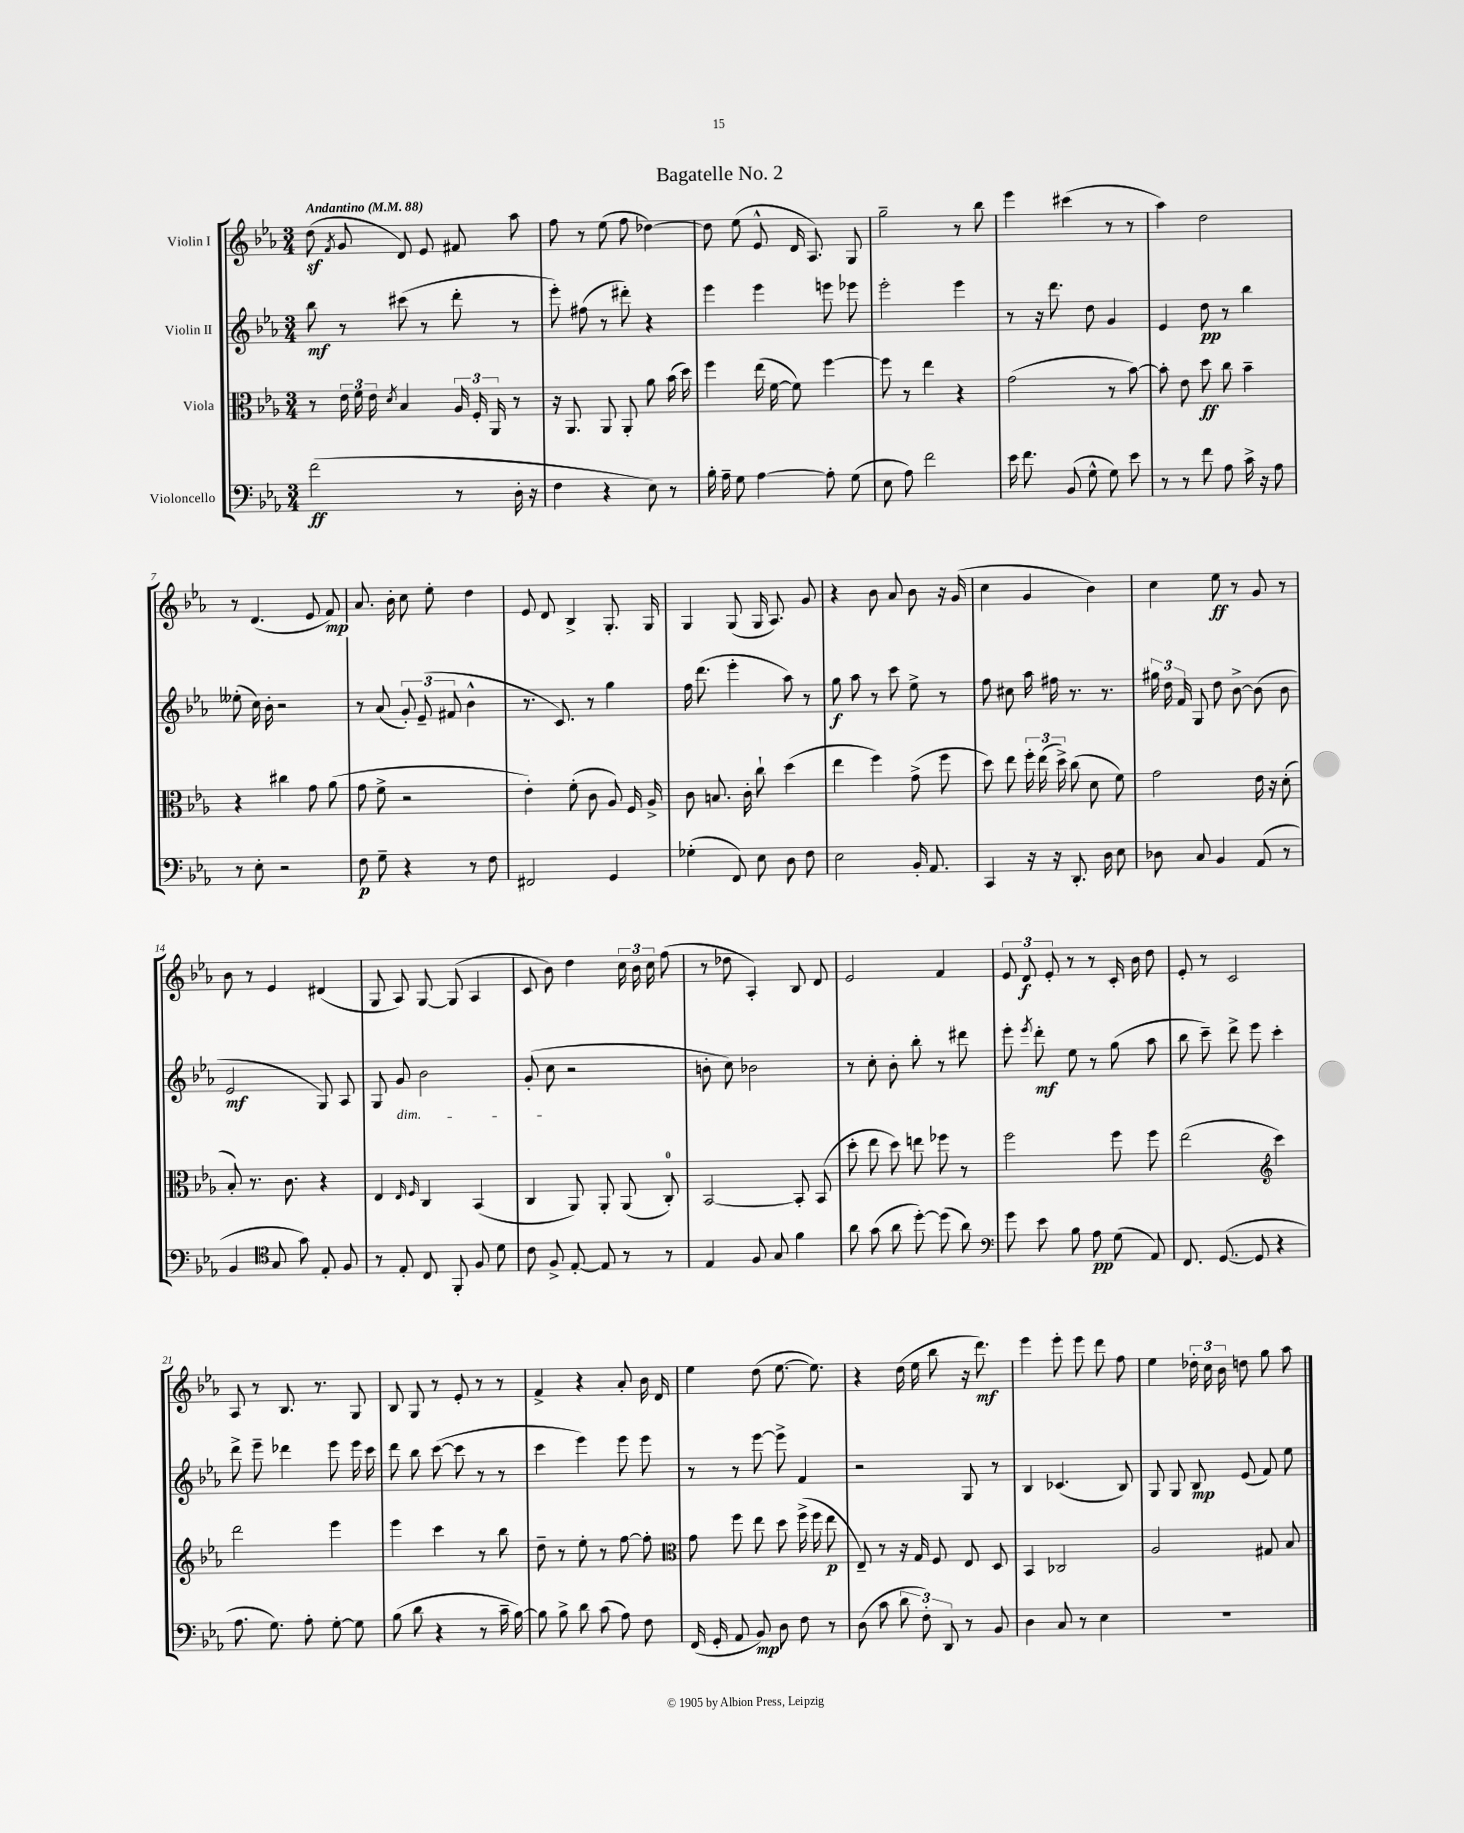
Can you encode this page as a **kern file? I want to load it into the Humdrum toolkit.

**kern	**kern	**kern	**kern
*staff4	*staff3	*staff2	*staff1
*clefF4	*clefC3	*clefG2	*clefG2
*k[b-e-a-]	*k[b-e-a-]	*k[b-e-a-]	*k[b-e-a-]
*M3/4	*M3/4	*M3/4	*M3/4
*MM88	*MM88	*MM88	*MM88
(2f\	8r	8bb-\	(8dd\
.	.	.	8qf/
.	24e-\	8r	8g/
.	24f\	.	.
.	24e-\	.	.
.	8qd/	.	.
.	4B-/	(8ccc#\	8d/)
.	.	8r	8e-/
8r	24A-/	8ddd'\	8f#/
.	24F'/	.	.
.	24AA-/	.	.
16D'\	8r	8r	8aa-\
16r	.	.	.
=	=	=	=
4F\	16r	8eee-'\)	8ff\
.	8.AA-/	.	.
.	.	(8ff#\	8r
4r	8AA-/	8r	(8ee-\
.	8AA-'/	8ddd#'\)	8ff\
8E-\)	8a-\	4r	[4dd-\)
8r	(16b-\	.	.
.	16dd\)	.	.
=	=	=	=
16B-'\	4ff\	4eee-\	8dd-\]
16A-~\	.	.	.
8G\	.	.	(8ee-\
[4A-\	(16ee-\	4eee-\	8e-^^/
.	[16f\	.	.
.	8f\])	.	16d/
.	.	.	8.A-/)
8A-'\]	[4ff\	8eee\	.
(8G\	.	8eee-\	8G/
=	=	=	=
8E-\	8ff\]	2eee-'\	2gg~\
8A-\)	8r	.	.
2f\	4ee-\	.	.
.	4r	4eee-\	8r
.	.	.	8bb-\
=	=	=	=
16e-\	(2g\	8r	4eee-\
8.f\	.	.	.
.	.	16r	.
.	.	8.ddd\	.
(8BB-/	.	.	(4ccc#\
8G^^\	.	8dd\	.
8G\)	8r	4g/	8r
8e-\	[8b-\)	.	8r
=	=	=	=
8r	8b-'\]	4e-/	4aa-\)
8r	8e-\	.	.
8f\	8dd\	8dd\	2dd\
8A-\	8cc\	8r	.
16c^\	4b-~\	4bb-\	.
16r	.	.	.
8A-\	.	.	.
=	=	=	=
8r	4r	(8ee--'\	8r
8E-'\	.	16cc\)	(4.d/
.	.	16b-'\	.
2r	4cc#\	2r	.
.	8g\	.	8e-/
.	(8a-\	.	8f/)
=	=	=	=
8F\	8g\	8r	8.a-/
8G~\	8f^\	(8a-/	.
.	.	.	16b-'\
4r	2r	12g'/)	8cc\
.	.	(12e-~/	.
.	.	.	8ee-'\
.	.	12f#/	.
8r	.	4b-^^\	4dd\
8F\	.	.	.
=	=	=	=
2FF#/	4e-'\)	8.r	8e-/
.	.	.	8d/
.	.	8.c/)	.
.	(8f'\	.	4B-^/
.	8c\	8r	.
4GG/	8A-/)	4gg\	8.G'/
.	16F/	.	.
.	16A-^/	.	16G/
=	=	=	=
(4G-'\	8c\	16ff\	4G/
.	.	(8.ddd\	.
.	8.B/	.	.
8FF/)	.	4eee-'\	(8G/
.	16c'\	.	.
8E-\	8cc`\	.	16G/
.	.	.	8.A-/)
8D\	(4dd\	8aa-\)	.
8F\	.	8r	8g/
=	=	=	=
2E-\	4ee-\	8gg\	4r
.	.	8aa-\	.
.	4ff\)	8r	8b-\
.	.	8ccc\	8a-/
16BB-'/	(8g^\	8ee-^\	8b-\
8.AA-/	.	.	.
.	8ff\	8r	16r
.	.	.	(16g/
=	=	=	=
4CC/	8dd\)	8ff\	4cc\
.	8ee-\	8cc#\	.
16r	24ff'\	16aa-\	4g/
.	(24ee-\	.	.
16r	.	16ff#\	.
.	24dd^\)	.	.
8.DD'/	(8cc\	8.r	.
.	8d\	.	4b-\)
16D\	.	8.r	.
8E-\	8f\)	.	.
=	=	=	=
8D-\	2g\	24gg#\	4cc\
.	.	24dd\	.
.	.	24f/	.
8C/	.	8G/	.
4BB-/	.	8dd\	8ee-\
.	.	[8b-^\	8r
(8AA-/	16e-\	(8b-\]	8g/
.	16r	.	.
8r	(8d'\	8b-\	8r
=	=	=	=
4BB-/	8B-'/)	2e-/	8b-\
.	8.r	.	8r
*clefC4	*	*	*
8G/	.	.	4e-/
.	8.c\	.	.
8g\)	.	.	.
8E-'/	4r	8G/)	(4d#/
8F/	.	8A-/	.
=	=	=	=
8r	4E-/	8G/	8G/
8E-'/	.	8g/	8A-/)
.	16qqE-/	.	.
.	16qqF/	.	.
8C/	4C/	2b-\	[8G/
8FF'/	.	.	(8G/]
8F/	(4BB-/	.	4A-/
8d\	.	.	.
=	=	=	=
8c\	4C/	(8g'/	8c/
8F^/	.	8cc\	8b-\)
[8E-'/	8AA-/)	2r	4dd\
8E-/]	8AA-'/	.	.
8r	(8AA-/	.	24cc\
.	.	.	24b-\
.	.	.	24cc\
8r	8C'/)	.	(8ff\
=	=	=	=
4E-/	[2BB-/	8b'\	8r
.	.	8cc\)	8dd-\
8F/	.	2b-\	4A-'/)
8G/	.	.	.
4f\	8BB-'/]	.	8B-/
.	(8BB-/	.	8d/
=	=	=	=
8a-\	8dd'\	8r	2e-/
(8g\	8ee-\	8cc'\	.
8a-\	8dd\)	8b-'\	.
[8dd'\)	8ee\	8bb-'\	.
(8dd\]	8ff-\	8r	4f/
8a-\)	8r	8ddd#\	.
=	=	=	=
*clefF4	*	*	*
8g\	2ff\	8eee-'\	12e-/
.	.	.	12d/
.	.	8qeee-/	.
8e-\	.	8ddd'\	.
.	.	.	12e-'/
8B-\	.	8ee-\	8r
8A-\	.	8r	8r
(8G\	8ff\	(8gg\	16c'/
.	.	.	16b-\
8AA-/)	8ff\	8aa-\	8dd\
=	=	=	=
8.FF/	(2ee-\	8bb-\	8e-'/
.	.	8ccc~\)	8r
([8.GG/	.	.	.
.	.	8ddd^\	2c/
8GG/]	.	8eee-\	.
*	*clefG2	*	*
4r	4ccc\)	4ccc'\	.
=	=	=	=
8.A-\	2ddd\	8ddd^\	8A-/
.	.	8eee-~\	8r
8.G\)	.	.	.
.	.	4ddd-\	8.B-/
8A-'\	.	.	.
.	.	.	8.r
[8G'\	4eee-\	8eee-\	.
8G\]	.	16eee-\	8G/
.	.	16ccc\	.
=	=	=	=
(8B-\	4eee-\	8ddd\	8B-/
8d\	.	8bb-\	8G/
4r	4ccc\	([8ccc\	8r
.	.	8ccc\]	8e-'/
8r	8r	8r	8r
16c~\	8bb-\	8r	8r
[16B-\)	.	.	.
=	=	=	=
8B-\]	8dd~\	4ccc\	4f^/
8B-^\	8r	.	.
8d\	8ee-'\	4eee-\)	4r
(8c\	8r	.	.
8A-\)	[8ff\	8eee-\	8a-'/
8F\	8ff'\]	8eee-\	16b-\
.	.	.	16d/
=	=	=	=
*	*clefC3	*	*
(16FF/	8g\	8r	4ee-\
16GG'/	.	.	.
8AA-/	8ff\	8r	.
8BB-/)	8ee-\	[8eee-\	(8dd\
8D\	8dd\	8eee-^\]	[8.ee-\
8F\	(16ff^\	4f/	.
.	16ff\	.	8.ee-\])
8r	8ee-\	.	.
=	=	=	=
(8D\	8E-~/)	2r	4r
8c\	8r	.	.
12d\	16r	.	(16dd\
.	16G/	.	16ee-\
12F'\)	.	.	.
.	8F/	.	8bb-\
12DD/	.	.	.
8r	8E-/	8G/	16r
.	.	.	8.ddd\)
8BB-/	8D/	8r	.
=	=	=	=
4D\	4BB-/	4B-/	4eee-\
8C/	2C-/	(4.c-/	8eee-'\
8r	.	.	8eee-\
4E-\	.	.	8ddd\
.	.	8B-/)	8ff\
=	=	=	=
2.r	2A-/	8G/	4ee-\
.	.	8G/	.
.	.	8B-/	24dd-'\
.	.	.	24cc\
.	.	.	24b-\
.	.	(8e-/	8dd\
.	8G#/	8f/)	8gg\
.	8B-/	8ee-\	8aa-\
==	==	==	==
*-	*-	*-	*-
